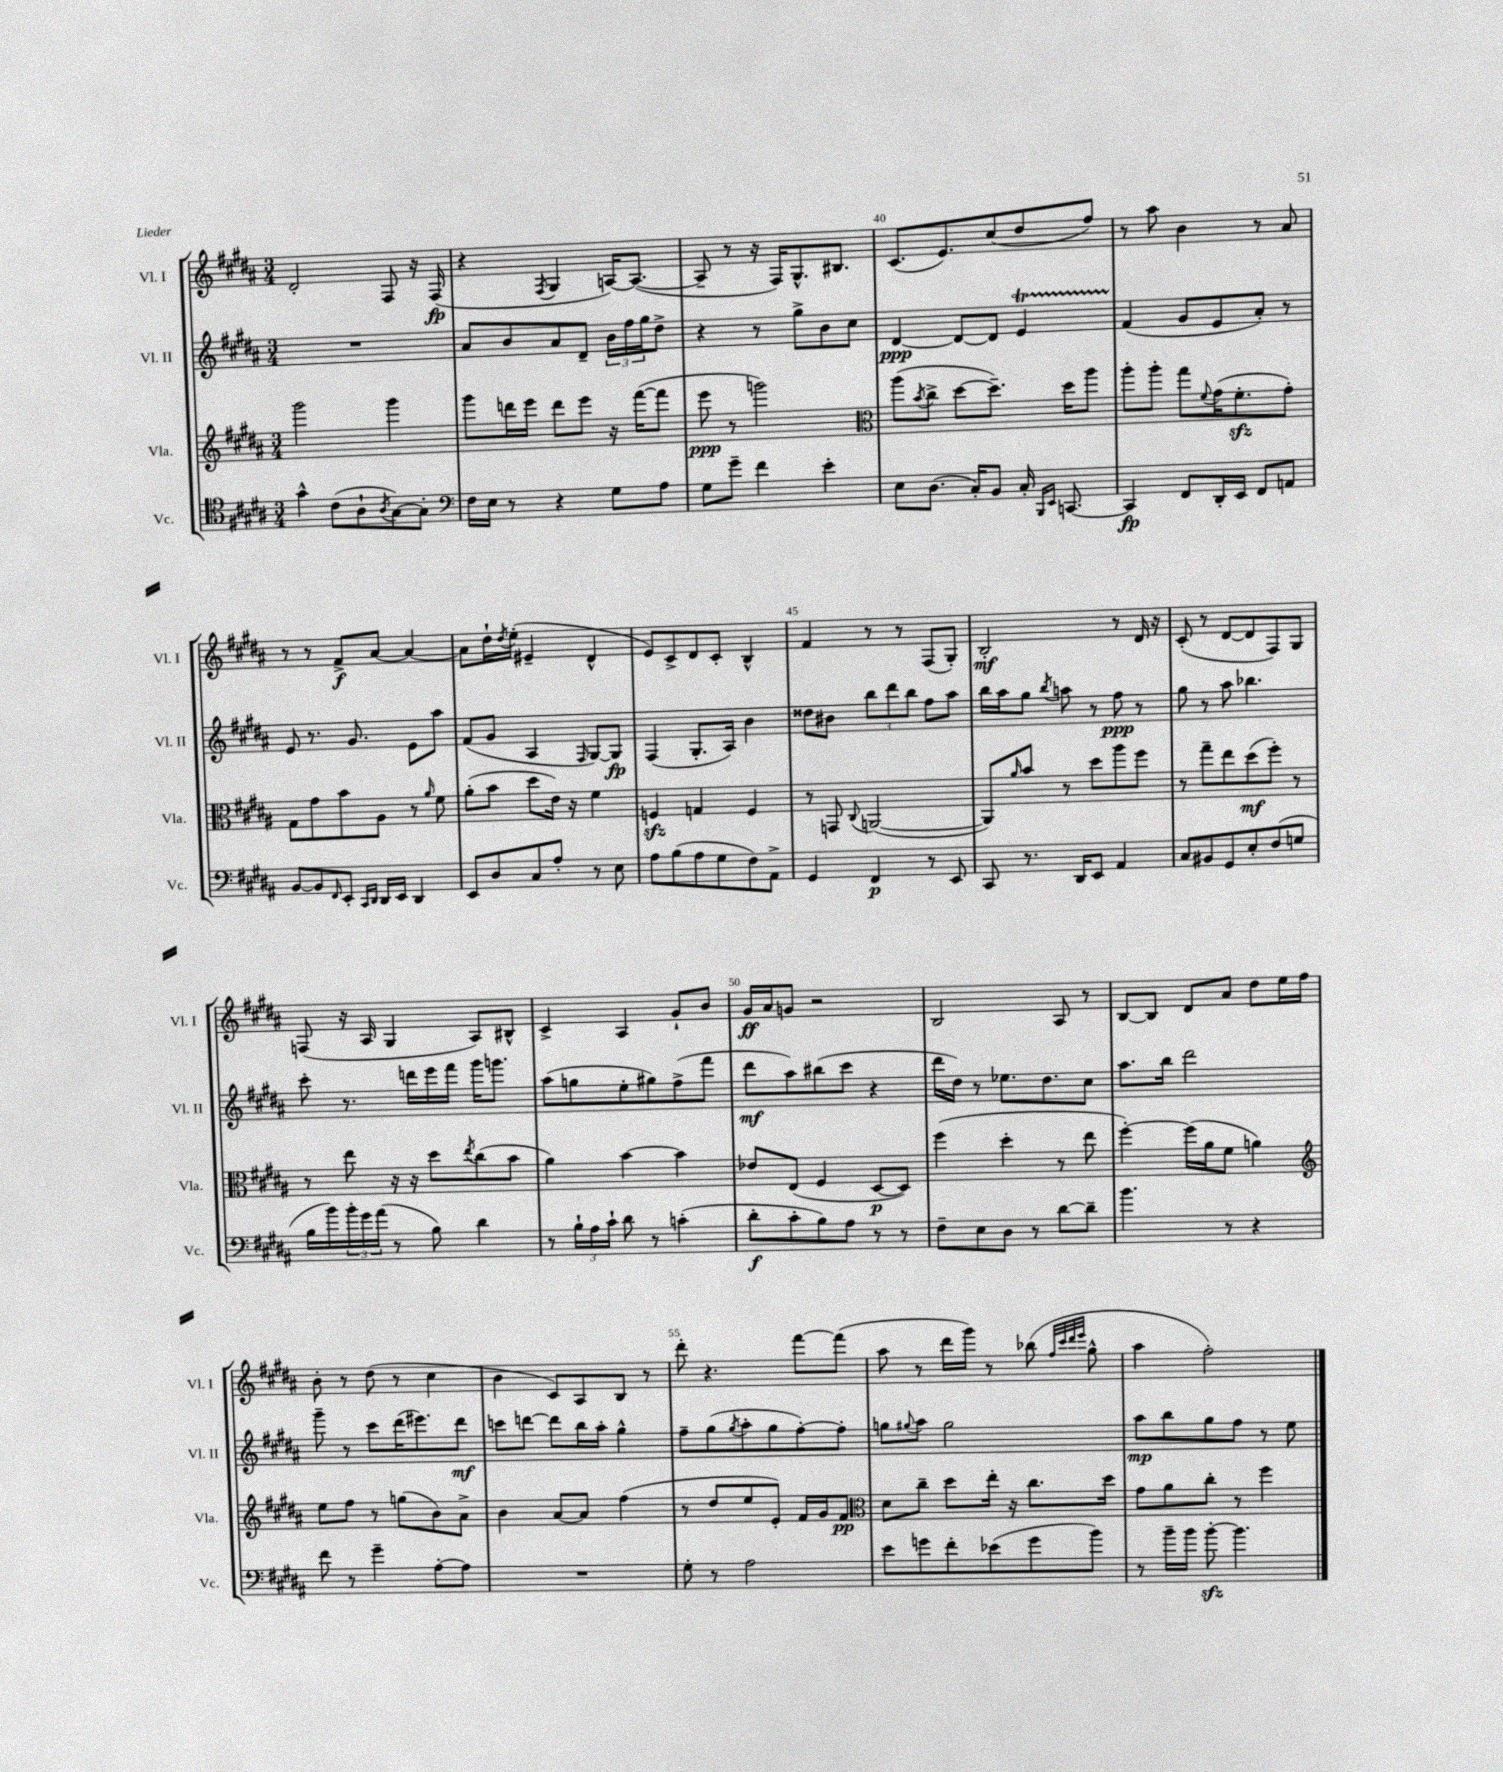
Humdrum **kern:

**kern	**kern	**kern	**kern
*staff4	*staff3	*staff2	*staff1
*clefC4	*clefG2	*clefG2	*clefG2
*k[f#c#g#d#a#]	*k[f#c#g#d#a#]	*k[f#c#g#d#a#]	*k[f#c#g#d#a#]
*M3/4	*M3/4	*M3/4	*M3/4
4g#^^	2ggg#	2.r	2d#'
(8c#	.	.	.
8A#`	.	.	.
8qA#	.	.	.
[8G#)	4ggg#	.	8F#
8G#']	.	.	16r
.	.	.	(16F#
=	=	=	=
*clefF4	*	*	*
16F#	8ggg#	8a#	4r
16E	.	.	.
8r	16ddd	8b	.
.	16eee	.	.
.	.	.	8qF#
4r	8ddd	8a#	4G#
.	8eee	8d#~	.
8G#	16r	24b	[16A)
.	.	24ff#	.
.	([16fff#	.	(8.A_
.	.	24gg#	.
8A#	8fff#]	8dd#^	.
=	=	=	=
8G#	8eee	4r	8A~]
8g#~	8r	.	8r
4f#	2ggg)	8r	16r
.	.	.	16F#)
.	.	8gg#^	8.G#^^
4e'	.	8b	.
.	.	.	8.B#
.	.	8cc#	.
=	=	=	=
*	*clefC3	*	*
8E	(8aa#	[4d#	(8.c#
.	8qb	.	.
(8.D#	8cc#^	.	.
.	.	.	8.e)
.	[8dd#	8d#_	.
16C#')	.	.	.
8BB	8.dd#~])	8d#]	(8cc#
16C#'	.	4e	8dd#
16qqBBB	.	.	.
16qqEE	.	.	.
[8.CC	16dd#	.	.
.	8aa#	.	8ff#)
=	=	=	=
4CC]	8aa#'	(4f#	8r
.	8aa#'	.	8aa#
8FF#	8gg#	8g#	4b
.	8qqf#	.	.
16DD#'	(16g#	8e	.
16EE	8.f#'	.	.
8FF#	.	8a#')	8r
8AA	8g#')	8r	8a#
=	=	=	=
[8BB	8G#	8e	8r
8BB]	8g#	8.r	8r
16qqFF#	.	.	.
8EE'	8b	.	8f#^
.	.	8.g#	.
16qqCC#	.	.	.
16qqDD#	.	.	.
16DD#	8A#	.	[8a#
16EE	.	.	.
4DD#	8r	8e	4a#_
.	16qqa#	.	.
.	8f#	8aa#	.
=	=	=	=
8EE	(8a#'	(8f#	8a#]
8D#	8b	8g#	16dd#`
.	.	.	8qdd#
.	.	.	(16ee'
8C#	8dd#	4A#	4e#~
8A#'	16e)	.	.
.	16r	.	.
.	.	16qqF#	.
8r	4f#	[8G#)	4d#^^
8E	.	8G#]	.
=	=	=	=
8A#	4F	(4F#	8e)
(8B	.	.	8c#^
8A#	4G	8.G#'	8d#
8G#	.	.	8c#'
.	.	16A#)	.
8F#)	4F	4b	4B^^
8AA#^	.	.	.
=	=	=	=
4GG#	8r	8dd##	4f#
.	8GG	8b#	.
.	8qqC#	.	.
4FF#	([2AA	12bb	8r
.	.	12ddd#	.
.	.	.	8r
.	.	12bb	.
8r	.	8ff#	(8F#
8EE	.	8aa#	8G#')
=	=	=	=
8CC#	8AA])	16bb	2B'
.	.	16aa#	.
.	16qqa#	.	.
8.r	8b	8gg#	.
.	.	8qbb	.
.	8r	8aa	.
16DD#	.	.	.
8EE	8dd#	8r	.
4AA#	8aa#	8ff#	8r
.	8ff#	8r	16d#
.	.	.	16r
=	=	=	=
8C#	8r	8gg#	(8c#'
8BB#	8gg#~	8r	8r
8GG#	8ee	8aa#	[8d#
8E'	(8dd#	4.bb-	8d#]
(8F#	8ff#')	.	8F#)
8G	8r	.	8G#
=	=	=	=
16B	8r	8ccc#'	(8F
16b)	.	.	.
24b'	8ee	8.r	16r
24g#	.	.	.
.	.	.	16A#
(24a#	.	.	.
8r	16r	.	4G#
.	16r	16ddd	.
8B)	8dd#	16eee	.
.	.	16fff#	.
.	8qee	.	.
4d#	(8cc#	16ggg#	8A#)
.	.	8.ggg	.
.	8b	.	8B#^^
=	=	=	=
8r	4a#)	(8aa#	4c#^
24B`	.	8gg	.
24A#	.	.	.
24c#`	.	.	.
8d#	[4b	8ee'	4A#
8r	.	8gg#)	.
(4c'	4b]	(8ff#^	8g#`
.	.	8fff#	8b
=	=	=	=
8d#'	8e-	8ddd#	16g#
.	.	.	16a#
8c#'	(8E	8aa#)	8g
8B)	4F#	(8bb#	2r
8A#	.	8ccc#	.
8r	[8D#	4r	.
8r	8D#])	.	.
=	=	=	=
8F#~	(4ff#	16ddd#	2B
.	.	16dd#)	.
8E	.	8r	.
8D#	4dd#'	8.ee-	.
8r	.	.	.
.	.	8.dd#	.
[8d#	8r	.	8A#
8d#~]	8ee	8cc#	8r
=	=	=	=
4.b	[4ff#')	8.aa#	[8B
.	.	.	8B]
.	.	16bb	.
.	(16ff#]	2ddd#	8d#
.	16a#	.	.
8r	8f#	.	8a#
4r	4a)	.	8dd#
.	.	.	16ee
.	.	.	16ff#
=	=	=	=
*	*clefG2	*	*
8f#	8ee	8ggg#~	8b'
8r	8ff#	8r	8r
4g#~	8r	8ccc#	(8dd#
.	(8gg	(16ddd#	8r
.	.	8.eee#)	.
[8A#'	8b)	.	4cc#
8A#]	8a#^	8ddd#	.
=	=	=	=
2.r	4b	8ccc	4b
.	.	[8ddd	.
.	[8a#	8ddd]	8c#)
.	8a#]	16bb	8A#
.	.	16aa#'	.
.	(4ff#	4gg#^^	8B
.	.	.	8r
=	=	=	=
8G#'	8r	8ff#~	8ddd#'
8r	8dd#	(8gg#	4.r
.	.	8qgg#	.
2A#	8ee	8aa#'	.
.	8e')	8gg#	.
.	16f#	[8ff#')	[8fff#
.	16g#	.	.
.	8f#	8ff#']	(8fff#]
=	=	=	=
*	*clefC3	*	*
8e	8d#	8gg	8aa#
.	.	8qqgg#	.
8g	8cc#~	8aa#	8r
8f#'	8dd#	2gg#	16ddd#
.	.	.	16ggg#)
(8e-	16ee'	.	8r
.	16r	.	.
8g	8.cc#	.	(8bb-
.	.	.	32qqff#
.	.	.	32qqccc#
.	.	.	32qqddd#
.	.	.	32qqeee
8b)	.	.	8gg#^^
.	16dd#	.	.
=	=	=	=
8r	8g#	8aa#	4aa#
16b~	8a#	8bb	.
16b	.	.	.
[8b'	8cc#'	8gg#	2ff#')
4.b]	8r	8ff#	.
.	4ff#	8r	.
.	.	8ee	.
==	==	==	==
*-	*-	*-	*-
